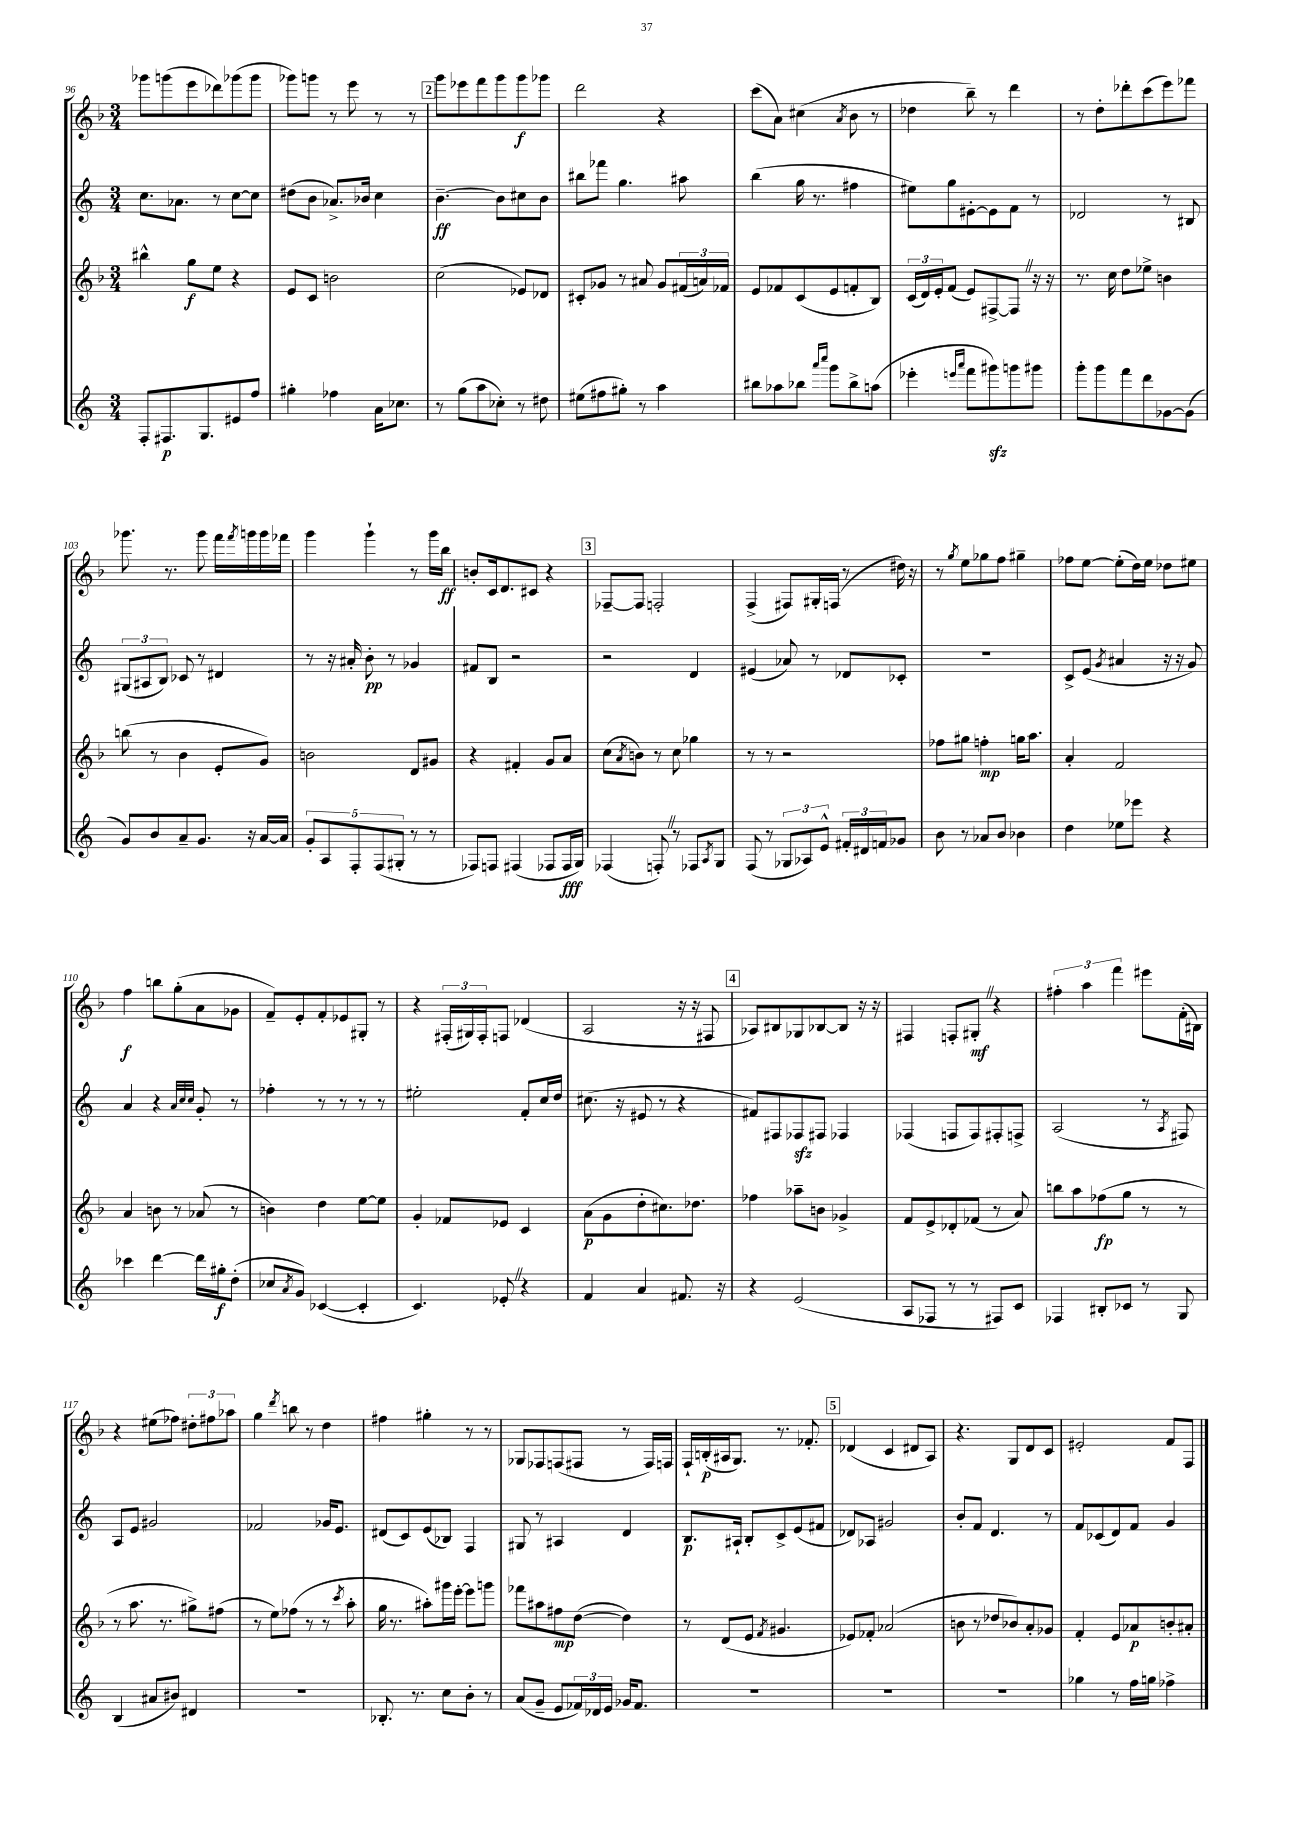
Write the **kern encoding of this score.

**kern	**dynam	**kern	**dynam	**kern	**dynam	**kern	**dynam
*part4	*part4	*part3	*part3	*part2	*part2	*part1	*part1
*staff4	*staff4	*staff3	*staff3	*staff2	*staff2	*staff1	*staff1
*clefG2	*	*clefG2	*	*clefG2	*	*clefG2	*
*k[]	*	*k[b-]	*	*k[]	*	*k[b-]	*
*M3/4	*	*M3/4	*	*M3/4	*	*M3/4	*
=96	=96	=96	=96	=96	=96	=96	=96
8F'/L	.	4bb#X^^\	.	8.cc\L	.	8ggg-X\L	.
8.F#X/	p	.	.	.	.	(8gggn\	.
.	.	.	.	8.a-X\J	.	.	.
.	.	8gg\L	f	.	.	8eee\	.
8.G/	.	.	.	.	.	.	.
.	.	8ee\J	.	8r	.	8ddd-X\)	.
8e#X/	.	4r	.	[8cc\L	.	(8ggg-X\	.
8ff/J	.	.	.	8cc\J]	.	8ggg-\J	.
=97	=97	=97	=97	=97	=97	=97	=97
4gg#X'\	.	8e/L	.	(8dd#X\L	.	8ggg-X\L)	.
.	.	8c/J	.	8b\J	.	8gggn\J	.
4ff-X\	.	2bn\	.	8.a-X^/L)	.	8r	.
.	.	.	.	.	.	8eee\	.
.	.	.	.	16b-X/Jk	.	.	.
16a\KL	.	.	.	4cc\	.	8r	.
8.cc-X\J	.	.	.	.	.	.	.
.	.	.	.	.	.	8r	.
!!LO:REH:place=s1:t=2
=98	=98	=98	=98	=98	=98	=98	=98
8r	.	(2cc\	.	[4.b~\	ff	8ggg\L	.
(8gg\L	.	.	.	.	.	8eee-X\	.
8aa\	.	.	.	.	.	8fff\	.
8cc-X'\J)	.	.	.	8b\L]	.	8ggg\	.
8r	.	8e-X/L)	.	8cc#X\	.	8ggg\	f
8dd#X\	.	8d-X/J	.	8b\J	.	8ggg-X\J	.
=99	=99	=99	=99	=99	=99	=99	=99
(8ee#X\L	.	8c#X'/L	.	8bb#X\L	.	2ddd\	.
8ff#X\	.	8g-X/J	.	8fff-X\J	.	.	.
8gg#X'\J)	.	8r	.	4.gg\	.	.	.
8r	.	8a#X/	.	.	.	.	.
4aa\	.	8g-/L	.	.	.	4r	.
.	.	(24f#X/L	.	8aa#X\	.	.	.
.	.	24an/)	.	.	.	.	.
.	.	24f-X/JJ	.	.	.	.	.
=100	=100	=100	=100	=100	=100	=100	=100
8bb#X\L	.	8e/L	.	(4bb\	.	(8ccc\L	.
8aa-X\	.	8f-X/	.	.	.	8a\J)	.
8bb-X\J	.	(8c/	.	16gg\	.	(4cc#X\	.
.	.	.	.	8.r	.	.	.
16qqaaa/LL	.	.	.	.	.	.	.
16qqcccc/JJ	.	.	.	.	.	.	.
8ggg\L	.	8e/	.	.	.	.	.
.	.	.	.	.	.	8qa/	.
8bb-^\	.	8fn'/	.	4ff#X\	.	8b-\	.
(8aan\J	.	8B-/J)	.	.	.	8r	.
=101	=101	=101	=101	=101	=101	=101	=101
4eee-X'\	.	(24c/LL	.	8ee#X\L)	.	4dd-X\	.
.	.	24d/)	.	.	.	.	.
.	.	24e'/J	.	.	.	.	.
.	.	(8f/J	.	8gg\	.	.	.
16qqeeen/LL	.	.	.	.	.	.	.
16qqaaa/JJ	.	.	.	.	.	.	.
8fff\L	.	8e/L)	.	[8e#X'\	.	8bb-~\)	.
8ggg#Xzz\)	.	[8F#X^/	.	8e#\]	.	8r	.
8gggn\	.	8F#Z/J]	.	8f\J	.	4ddd\	.
8ggg#X\J	.	16r	.	8r	.	.	.
.	.	16r	.	.	.	.	.
=102	=102	=102	=102	=102	=102	=102	=102
8ggg'\L	.	8.r	.	2d-X/	.	8r	.
8ggg\	.	.	.	.	.	8dd'\L	.
.	.	16cc\	.	.	.	.	.
8fff\	.	8dd\L	.	.	.	8ddd-X'\	.
8ddd\	.	8ee-X^\J	.	.	.	(8ccc\	.
[8g-X\	.	4bn\	.	8r	.	8eee\)	.
(8g-\J]	.	.	.	8B#X/	.	8fff-X\J	.
!!LO:LB:g=z
=103	=103	=103	=103	=103	=103	=103	=103
8g/L)	.	(8bbn\	.	(12G#X/L	.	8.ggg-X\	.
.	.	.	.	12A#X/	.	.	.
8b/	.	8r	.	.	.	.	.
.	.	.	.	12B/J)	.	.	.
.	.	.	.	.	.	8.r	.
8a~/	.	4b-\	.	8c-X/	.	.	.
8.g/J	.	.	.	8r	.	8ggg-\	.
.	.	8e'/L	.	4d#X/	.	16fff\LL	.
.	.	.	.	.	.	8qfff/	.
16r	.	.	.	.	.	16gggn\	.
[16a/LL	.	8g/J)	.	.	.	16ggg\	.
16a/JJ]	.	.	.	.	.	16fff-X\JJ	.
=104	=104	=104	=104	=104	=104	=104	=104
10g'/L	.	2bn\	.	8r	.	4ggg\	.
10A/	.	.	.	.	.	.	.
.	.	.	.	16r	.	.	.
.	.	.	.	16a#X'/	.	.	.
10F'/	.	.	.	.	.	.	.
.	.	.	.	8b'\	pp	4ggg`\	.
(10F/	.	.	.	.	.	.	.
.	.	.	.	8r	.	.	.
10G#X'/J	.	.	.	.	.	.	.
8r	.	8d/L	.	4g-X/	.	8r	.
8r	.	8g#X/J	.	.	.	16ggg\LL	.
.	.	.	.	.	.	16bb-\JJ	ff
=105	=105	=105	=105	=105	=105	=105	=105
8F-X/L)	.	4r	.	8f#X/L	.	8bn'/L	.
8Fn/J	.	.	.	8B/J	.	16c/k	.
.	.	.	.	.	.	8.d/	.
(4F#X/	.	4f#X'/	.	2r	.	.	.
.	.	.	.	.	.	8c#X/J	.
8F-X/L	.	8g/L	.	.	.	4r	.
16F-/L	fff	8a/J	.	.	.	.	.
16G/JJ)	.	.	.	.	.	.	.
!!LO:REH:place=s1:t=3
=106	=106	=106	=106	=106	=106	=106	=106
(4F-X/	.	(8cc\L	.	2r	.	[8F-X~/L	.
.	.	8qa/	.	.	.	.	.
.	.	8bn\J)	.	.	.	8F-/J]	.
8Fn'Z/)	.	8r	.	.	.	2Fn'/	.
8r	.	8cc\	.	.	.	.	.
8F-X/L	.	4gg-X\	.	4d/	.	.	.
8qA/	.	.	.	.	.	.	.
8G/J	.	.	.	.	.	.	.
=107	=107	=107	=107	=107	=107	=107	=107
(8F/	.	8r	.	(4e#X/	.	(4F^/	.
8r	.	8r	.	.	.	.	.
12G-X/L	.	2r	.	8a-X/)	.	8F#X/L)	.
12A-X/)	.	.	.	.	.	.	.
.	.	.	.	8r	.	16G#X'/L	.
12e^^/J	.	.	.	.	.	.	.
.	.	.	.	.	.	(16Fn/JJ	.
24f#X'/LL	.	.	.	8d-X/L	.	8r	.
24d#X/	.	.	.	.	.	.	.
24fn/J	.	.	.	.	.	.	.
8g-X/J	.	.	.	8c-X'/J	.	16dd#X\)	.
.	.	.	.	.	.	16r	.
=108	=108	=108	=108	=108	=108	=108	=108
8b\	.	8ff-X\L	.	2.r	.	8r	.
.	.	.	.	.	.	8qgg/	.
8r	.	8gg#X\J	.	.	.	8ee\L	.
8a-X/L	.	4ffn'\	mp	.	.	8gg-X\	.
8b/J	.	.	.	.	.	8ff\J	.
4b-X\	.	16ggn\KL	.	.	.	4gg#X~\	.
.	.	8.aa\J	.	.	.	.	.
=109	=109	=109	=109	=109	=109	=109	=109
4dd\	.	4a'/	.	8c^/L	.	8ff-X\L	.
.	.	.	.	(8e/J	.	[8ee\J	.
.	.	.	.	8qg/	.	.	.
8ee-X\L	.	2f/	.	4a#X/	.	(8ee'\L]	.
8eee-X\J	.	.	.	.	.	16dd\L)	.
.	.	.	.	.	.	16ee\JJ	.
4r	.	.	.	16r	.	8dd-X\L	.
.	.	.	.	16r	.	.	.
.	.	.	.	8g/)	.	8ee#X\J	.
!!LO:LB:g=z
=110	=110	=110	=110	=110	=110	=110	=110
4ccc-X\	.	4a/	.	4a/	.	4ff\	f
[4ddd\	.	8bn\	.	4r	.	8bbn\L	.
.	.	8r	.	.	.	(8gg'\	.
.	.	.	.	32qqa/LLL	.	.	.
.	.	.	.	32qqcc/	.	.	.
.	.	.	.	32qqcc/JJJ	.	.	.
16ddd\LL]	.	(8a-X/	.	8g'/	.	8a\	.
16gg#X'\J	f	.	.	.	.	.	.
(8dd'\J	.	8r	.	8r	.	8g-X\J	.
=111	=111	=111	=111	=111	=111	=111	=111
8cc-X/L	.	4bn\)	.	4ff-X'\	.	8f~/L)	.
8qa/	.	.	.	.	.	.	.
8g/J)	.	.	.	.	.	8e'/	.
([4c-X/	.	4dd\	.	8r	.	8f'/	.
.	.	.	.	8r	.	8e-X/	.
4c-'/]	.	[8ee\L	.	8r	.	8G#X'/J	.
.	.	8ee\J]	.	8r	.	8r	.
=112	=112	=112	=112	=112	=112	=112	=112
4.c/)	.	4g'/	.	2ee#X'\	.	4r	.
.	.	8f-X/L	.	.	.	(24F#X'/LL	.
.	.	.	.	.	.	24G#X/)	.
.	.	.	.	.	.	24F#'/J	.
8e-X'Z/	.	8e-X/J	.	.	.	8Fn/J	.
4r	.	4c/	.	8f'/L	.	(4d-X/	.
.	.	.	.	16cc/L	.	.	.
.	.	.	.	16dd/JJ	.	.	.
=113	=113	=113	=113	=113	=113	=113	=113
4f/	.	(8a\L	p	(8.cc#X\	.	2A/	.
.	.	8g\	.	.	.	.	.
.	.	.	.	16r	.	.	.
4a/	.	8dd'\	.	8e#X/	.	.	.
.	.	8.cc#X\)	.	8r	.	.	.
8.f#X/	.	.	.	4r	.	16r	.
.	.	8.dd-X\J	.	.	.	16r	.
.	.	.	.	.	.	8F#X/	.
16r	.	.	.	.	.	.	.
!!LO:REH:place=s1:t=4
=114	=114	=114	=114	=114	=114	=114	=114
4r	.	4ff-X\	.	8f#X/L)	.	8A-X/L)	.
.	.	.	.	8F#X/	.	8B#X/	.
(2e/	.	8aa-X~\L	.	8F-Xzz/	.	8G-X/	.
.	.	8bn\J	.	8F#X/J	.	[8B-X/	.
.	.	4g-X^/	.	4F-X/	.	8B-/J]	.
.	.	.	.	.	.	16r	.
.	.	.	.	.	.	16r	.
=115	=115	=115	=115	=115	=115	=115	=115
8A/L	.	8f/L	.	(4F-X/	.	4F#X/	.
8F-X/J	.	8e^/	.	.	.	.	.
8r	.	8d-X'/	.	8Fn/L	.	8Fn'/L	.
8r	.	(8f-X/J	.	8F/)	.	8G#X'Z/J	mf
8F#X/L)	.	8r	.	8F#X'/	.	4r	.
8c/J	.	8a/)	.	8Fn^/J	.	.	.
=116	=116	=116	=116	=116	=116	=116	=116
4F-X/	.	8bbn\L	.	(2A/	.	6ff#X'\	.
.	.	8aa\	.	.	.	.	.
.	.	.	.	.	.	6aa\	.
8B#X'/L	.	(8ff-X\	fp	.	.	.	.
.	.	.	.	.	.	6fff\	.
8c-X/J	.	8gg\J	.	.	.	.	.
8r	.	8r	.	8r	.	8eee#X\L	.
.	.	.	.	8qA/	.	.	.
8G/	.	8r	.	8F#X/)	.	(16f'\L	.
.	.	.	.	.	.	16B#X\JJ)	.
!!LO:LB:g=z
=117	=117	=117	=117	=117	=117	=117	=117
(4B/	.	8r	.	8A/L	.	4r	.
.	.	8.aa\	.	8e/J	.	.	.
8a#X/L	.	.	.	2g#X/	.	(8ee#X\L	.
.	.	8.r	.	.	.	.	.
8b#X/J)	.	.	.	.	.	8ff-X\J)	.
4d#X/	.	8gg#X^\L)	.	.	.	12dd#X'\L	.
.	.	.	.	.	.	12ff#X\	.
.	.	(8ff#X\J	.	.	.	.	.
.	.	.	.	.	.	12aa-X\J	.
=118	=118	=118	=118	=118	=118	=118	=118
2.r	.	8r	.	2f-X/	.	4gg\	.
.	.	8ee\L)	.	.	.	.	.
.	.	.	.	.	.	8qddd/	.
.	.	(8ff-X\J	.	.	.	8bbn\	.
.	.	8r	.	.	.	8r	.
.	.	8r	.	16g-X/KL	.	4dd\	.
.	.	.	.	8.e/J	.	.	.
.	.	8qccc/	.	.	.	.	.
.	.	8aa'\	.	.	.	.	.
=119	=119	=119	=119	=119	=119	=119	=119
8.B-X'/	.	16gg\	.	(8d#X/L	.	4ff#X\	.
.	.	8.r	.	.	.	.	.
.	.	.	.	8c/)	.	.	.
8.r	.	.	.	.	.	.	.
.	.	8aa#X'\L)	.	(8e/	.	4gg#X'\	.
8cc\L	.	16ggg#X\L	.	8B-X/J)	.	.	.
.	.	[16eee'\JJ	.	.	.	.	.
8b'\J	.	8eee\L]	.	4F/	.	8r	.
8r	.	8gggn\J	.	.	.	8r	.
=120	=120	=120	=120	=120	=120	=120	=120
(8a/L	.	8fff-X\L	.	8G#X/	.	8G-X/L	.
8g~/J	.	8aa#X\	.	8r	.	8F-X/	.
8e/L	.	8ff#X\	mp	4A#X/	.	(8Fn/	.
24f-X/L)	.	([8dd\J	.	.	.	8F#X/J	.
24d-X/	.	.	.	.	.	.	.
24e/JJ	.	.	.	.	.	.	.
16g-X/KL	.	4dd\])	.	4d/	.	8r	.
8.f-/J	.	.	.	.	.	.	.
.	.	.	.	.	.	16F#/LL)	.
.	.	.	.	.	.	16Fn/JJ	.
=121	=121	=121	=121	=121	=121	=121	=121
2.r	.	8r	.	8.B/L	p	16F`/LL	.
.	.	.	.	.	.	(16Bn'/	p
.	.	(8d/L	.	.	.	16A#X/J	.
.	.	.	.	16A#X`/Jk	.	8.G/J)	.
.	.	8e/J	.	8B'/L	.	.	.
.	.	8qf/	.	.	.	.	.
.	.	4.g#X/	.	8c^/	.	8.r	.
.	.	.	.	(8e/	.	.	.
.	.	.	.	.	.	8.f-X'/	.
.	.	.	.	8f#X/J	.	.	.
!!LO:REH:place=s1:t=5
=122	=122	=122	=122	=122	=122	=122	=122
2.r	.	8e-X/L)	.	8d-X/L)	.	(4d-X/	.
.	.	8f-X'/J	.	8A-X/J	.	.	.
.	.	(2a-X/	.	2g#X/	.	4c/	.
.	.	.	.	.	.	8d#X/L	.
.	.	.	.	.	.	8A/J)	.
=123	=123	=123	=123	=123	=123	=123	=123
2.r	.	8bn\	.	8b'/L	.	4.r	.
.	.	8r	.	8f/J	.	.	.
.	.	8dd-X/L	.	4.d/	.	.	.
.	.	8b-X/)	.	.	.	8G/L	.
.	.	8a'/	.	.	.	8d/	.
.	.	8g-X/J	.	8r	.	8c/J	.
=124	=124	=124	=124	=124	=124	=124	=124
4gg-X\	.	4f'/	.	8f/L	.	2e#X'/	.
.	.	.	.	(8c-X/	.	.	.
8r	.	8e/L	.	8d/)	.	.	.
16ff\LL	.	8a-X/	p	8f/J	.	.	.
16ggn\JJ	.	.	.	.	.	.	.
4ff-X^\	.	8bn'/	.	4g/	.	8f/L	.
.	.	8a#X'/J	.	.	.	8F/J	.
==	==	==	==	==	==	==	==
*-	*-	*-	*-	*-	*-	*-	*-
